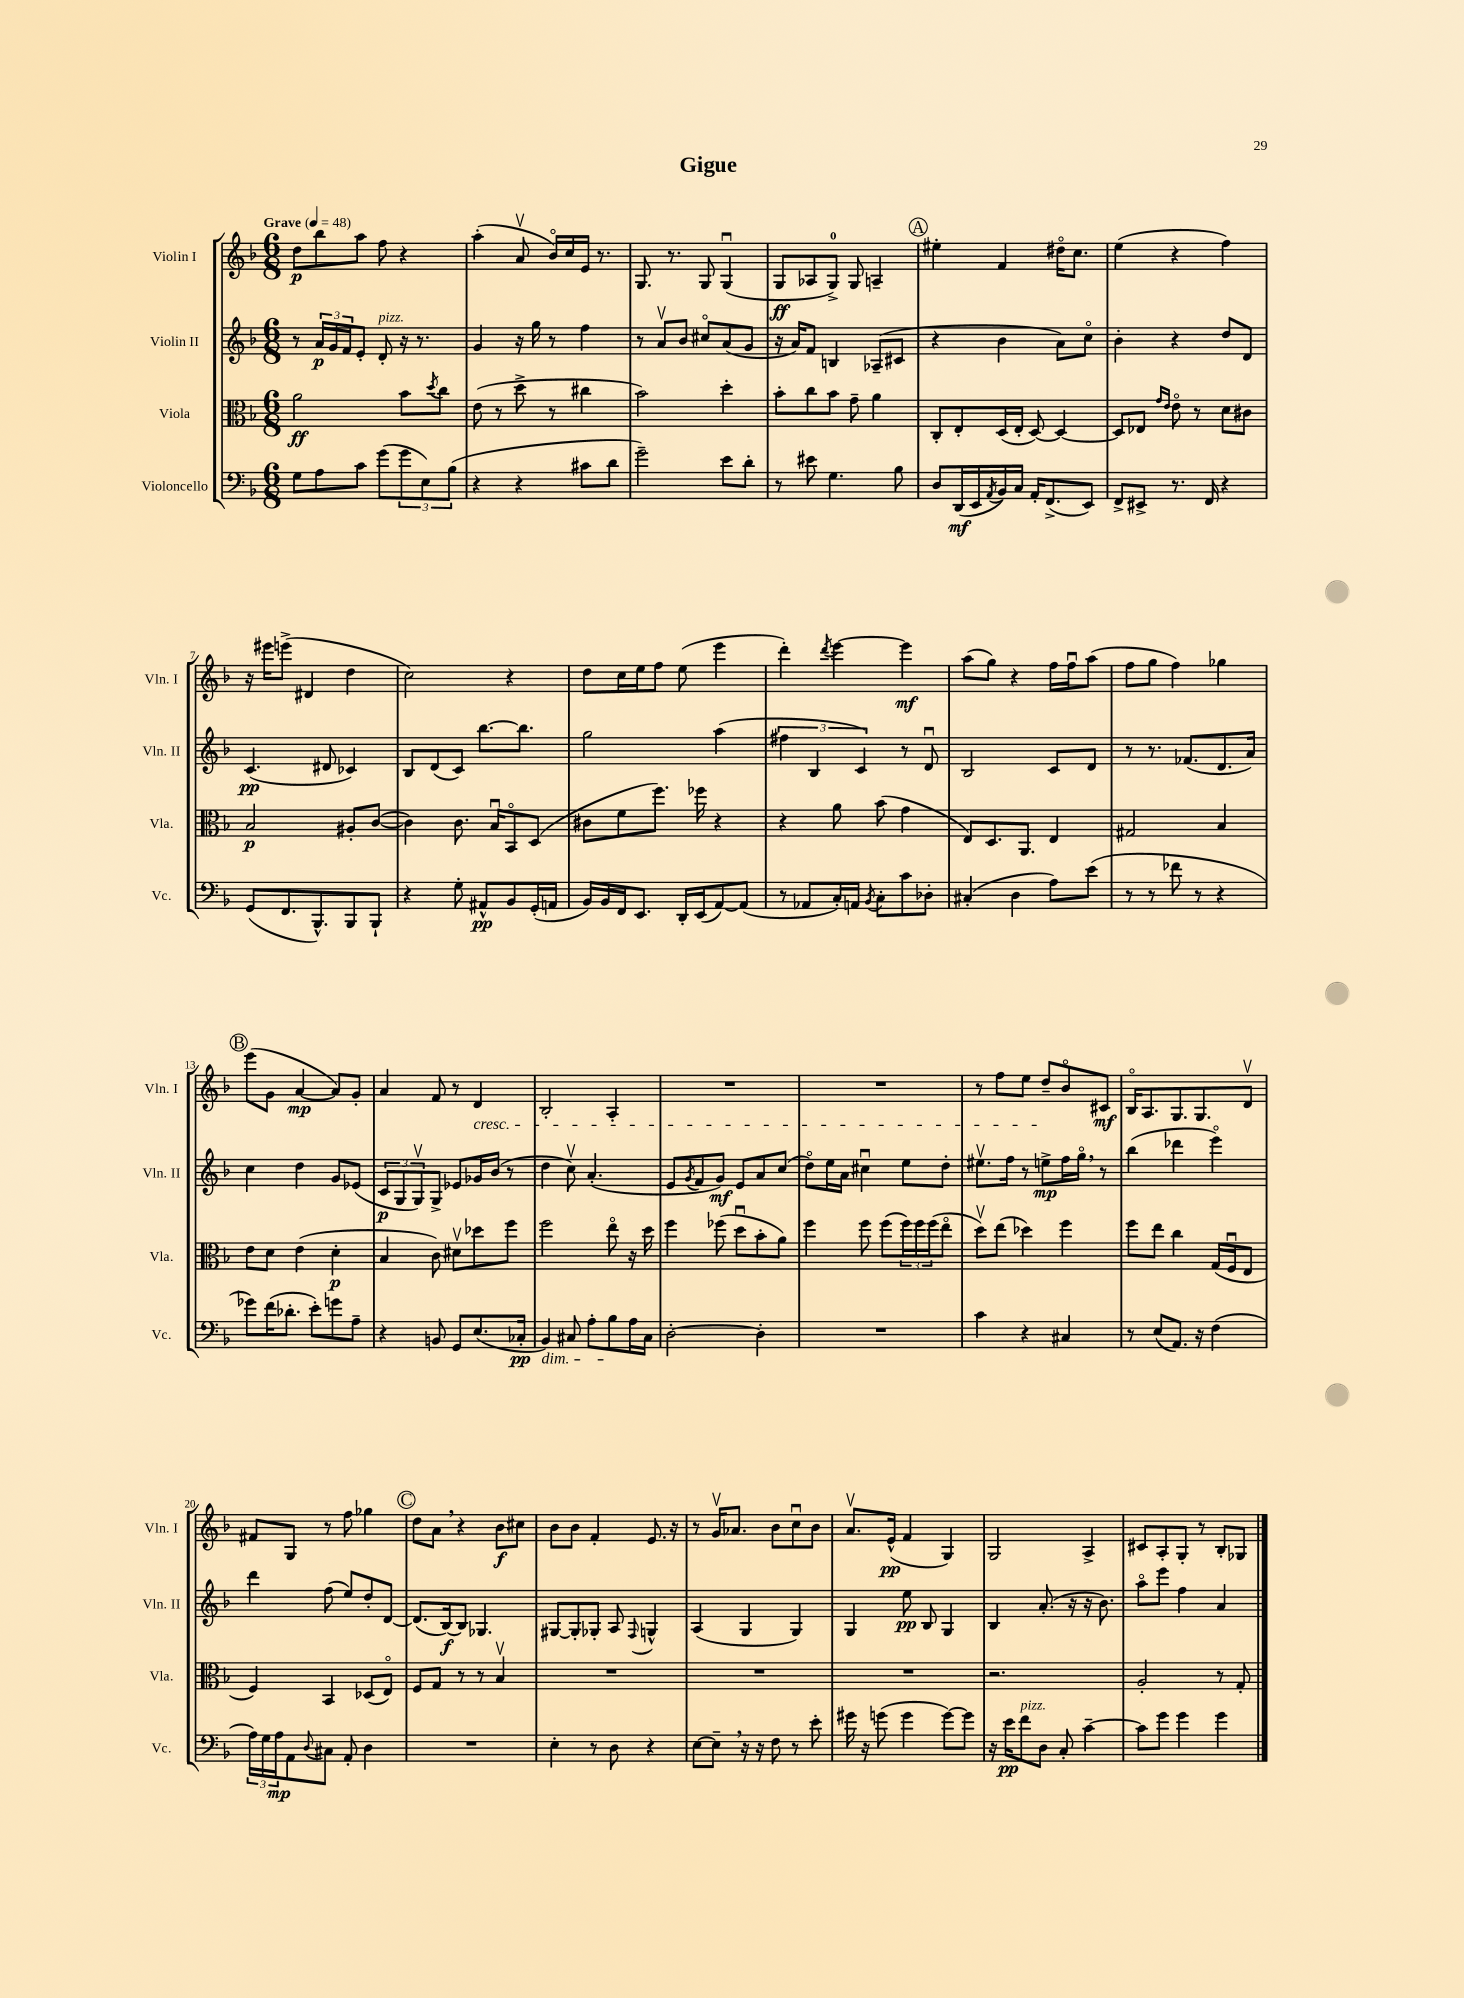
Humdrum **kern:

**kern	**dynam	**kern	**dynam	**kern	**dynam	**kern	**dynam
*part4	*part4	*part3	*part3	*part2	*part2	*part1	*part1
*staff4	*staff4	*staff3	*staff3	*staff2	*staff2	*staff1	*staff1
*I"Violoncello	*	*I"Viola	*	*I"Violin II	*	*I"Violin I	*
*I'Vc.	*	*I'Vla.	*	*I'Vln. II	*	*I'Vln. I	*
*clefF4	*	*clefC3	*	*clefG2	*	*clefG2	*
*k[b-]	*	*k[b-]	*	*k[b-]	*	*k[b-]	*
*M6/8	*	*M6/8	*	*M6/8	*	*M6/8	*
*MM48	*	*MM48	*	*MM48	*	*MM48	*
=1	=1	=1	=1	=1	=1	=1	=1
!	!	!	!	!	!	!LO:TX:a:B:t=Grave	!
8G\L	.	2a\	ff	8r	.	8dd\L	p
8A\	.	.	.	24a/LL	p	8bb-\	.
.	.	.	.	24g/	.	.	.
.	.	.	.	24f/J	.	.	.
8c\J	.	.	.	8e'/J	.	8aa\J	.
!	!	!	!	!LO:TX:a:i:t=pizz.	!	!	!
(8g\L	.	.	.	8d'/	.	8ff\	.
12g\	.	8b-\L	.	16r	.	4r	.
.	.	.	.	8.r	.	.	.
12E\)	.	.	.	.	.	.	.
.	.	8qdd/	.	.	.	.	.
.	.	8cc\J	.	.	.	.	.
(12B-\J	.	.	.	.	.	.	.
=2	=2	=2	=2	=2	=2	=2	=2
4r	.	(8e\	.	4g/	.	(4aa'\	.
.	.	8r	.	.	.	.	.
4r	.	8dd^\	.	16r	.	8av/	.
.	.	.	.	16gg\	.	.	.
.	.	8r	.	8r	.	16b-/LL)	.
.	.	.	.	.	.	16cc/	.
8c#X\L	.	4cc#X\	.	4ff\	.	16e/JJ	.
.	.	.	.	.	.	8.r	.
8d\J	.	.	.	.	.	.	.
=3	=3	=3	=3	=3	=3	=3	=3
2g~\)	.	2b-\)	.	8r	.	8.G/	.
.	.	.	.	8av/L	.	.	.
.	.	.	.	.	.	8.r	.
.	.	.	.	8b-/J	.	.	.
.	.	.	.	8cc#X/L	.	8G/	.
8e\L	.	4dd'\	.	(8a/	.	(4Gu/	.
8d'\J	.	.	.	8g/J	.	.	.
=4	=4	=4	=4	=4	=4	=4	=4
8r	.	8b-'\L	.	16r	.	8G/L	ff
.	.	.	.	16a/KL)	.	.	.
8e#X\	.	8cc\	.	8f/J	.	8A-X/	.
4.G\	.	8b-\J	.	4Bn/	.	8G^/J)	.
.	.	8g~\	.	.	.	8G/	.
.	.	4a\	.	(8A-X~/L	.	4An~/	.
8B-\	.	.	.	8c#X/J	.	.	.
!!LO:REH:place=s1:t=A
=5	=5	=5	=5	=5	=5	=5	=5
8D/L	.	8C'/L	.	4r	.	4ee#X'\	.
(16DD/L	mf	8E'/	.	.	.	.	.
16EE/	.	.	.	.	.	.	.
8qAA/	.	.	.	.	.	.	.
16BB-/)	.	(16D/L	.	4b-\	.	4f/	.
16C/JJ	.	16E'/JJ	.	.	.	.	.
16AA'/KL	.	[8D/)	.	.	.	.	.
(8.FF^/	.	.	.	.	.	.	.
.	.	4D/_	.	8a\L)	.	16dd#X\KL	.
.	.	.	.	.	.	8.cc\J	.
8EE/J)	.	.	.	8cc\J	.	.	.
=6	=6	=6	=6	=6	=6	=6	=6
8FF^/L	.	8D/L]	.	4b-'\	.	(4ee\	.
8EE#X^/J	.	8E-X/J	.	.	.	.	.
.	.	16qqg/LL	.	.	.	.	.
.	.	16qqe/JJ	.	.	.	.	.
8.r	.	8e\	.	4r	.	4r	.
.	.	8r	.	.	.	.	.
16FF/	.	.	.	.	.	.	.
4r	.	8d\L	.	8dd/L	.	4ff\)	.
.	.	8c#X\J	.	8d/J	.	.	.
!!LO:LB:g=z
=7	=7	=7	=7	=7	=7	=7	=7
(8GG/L	.	2B-/	p	(4.c/	pp	16r	.
.	.	.	.	.	.	16eee#X\KL	.
8.FF/	.	.	.	.	.	(8eeen^\J	.
.	.	.	.	.	.	4d#X/	.
8.BBB-^^/)	.	.	.	.	.	.	.
.	.	.	.	8d#X/	.	.	.
8BBB-/	.	8A#X'/L	.	4c-X/)	.	4dd\	.
8BBB-`/J	.	([8c/J	.	.	.	.	.
=8	=8	=8	=8	=8	=8	=8	=8
4r	.	4c\])	.	8B-/L	.	2cc\)	.
.	.	.	.	(8d/	.	.	.
8G'\	.	8.c\	.	8c/J)	.	.	.
8AA#X^^/L	pp	.	.	[8.bb-\L	.	.	.
.	.	16B-u/KL	.	.	.	.	.
8BB-/	.	8BB-/	.	.	.	4r	.
.	.	.	.	8.bb-\J]	.	.	.
(16GG'/L	.	(8D/J	.	.	.	.	.
16AAn/JJ	.	.	.	.	.	.	.
=9	=9	=9	=9	=9	=9	=9	=9
16BB-/LL)	.	8c#X\L	.	2gg\	.	8dd\L	.
16BB-/	.	.	.	.	.	.	.
16FF/J	.	8f\	.	.	.	16cc\L	.
8.EE/J	.	.	.	.	.	16ee\J	.
.	.	8.ff\J)	.	.	.	8ff\J	.
16DD'/LL	.	.	.	.	.	(8ee\	.
(16EE/J	.	16ff-X\	.	.	.	.	.
[8AA/)	.	4r	.	(4aa\	.	4eee\	.
(8AA/J]	.	.	.	.	.	.	.
=10	=10	=10	=10	=10	=10	=10	=10
8r	.	4r	.	6ff#X\	.	4ddd'\)	.
8AA-X/L	.	.	.	.	.	.	.
.	.	.	.	6B-/	.	.	.
.	.	.	.	.	.	8qddd/	.
16C'/L)	.	8a\	.	.	.	[4eee\	.
16AAn/JJ	.	.	.	.	.	.	.
.	.	.	.	6c/)	.	.	.
8qBB-/	.	.	.	.	.	.	.
8C'\L	.	(8b-\	.	.	.	.	.
8c\	.	4g\	.	8r	.	4eee\]	mf
8D-X'\J	.	.	.	8du/	.	.	.
=11	=11	=11	=11	=11	=11	=11	=11
(4C#X'/	.	8E/L)	.	2B-/	.	(8aa\L	.
.	.	8.D/	.	.	.	8gg\J)	.
4D\	.	.	.	.	.	4r	.
.	.	8.AA/J	.	.	.	.	.
8A\L)	.	4E/	.	8c/L	.	16ff\LL	.
.	.	.	.	.	.	16ffu\J	.
(8e\J	.	.	.	8d/J	.	(8aa\J	.
=12	=12	=12	=12	=12	=12	=12	=12
8r	.	2G#X/	.	8r	.	8ff\L	.
8r	.	.	.	8.r	.	8gg\J	.
8f-X\	.	.	.	.	.	4ff\)	.
.	.	.	.	(8.f-X/L	.	.	.
8r	.	.	.	.	.	.	.
4r	.	4B-/	.	8.d/	.	4gg-X\	.
.	.	.	.	16a/Jk)	.	.	.
!!LO:LB:g=z
!!LO:REH:place=s1:t=B
=13	=13	=13	=13	=13	=13	=13	=13
8g-X\L)	.	8e\L	.	4cc\	.	(8eee\L	.
(16f\K	.	8d\J	.	.	.	8g\J	.
8.d-X'\J	.	.	.	.	.	.	.
.	.	(4e\	.	4dd\	.	[4a/	mp
8e'\L)	.	.	.	.	.	.	.
8gn\	.	4d'\	p	8g/L	.	8a/L])	.
8A~\J	.	.	.	(8e-X/J	.	8g'/J	.
=14	=14	=14	=14	=14	=14	=14	=14
4r	.	4B-/	.	12c/L	p	4a/	.
.	.	.	.	12G/	.	.	.
.	.	.	.	12Gv/)	.	.	.
8BBn/	.	8c\)	.	8G^/J	.	8f/	.
8GG/L	.	8d#Xv\L	.	8e-X/L	.	8r	.
!	!	!	!	!	!	!LO:TX:b:i:t=cresc.	!
(8.E/	.	8dd-X\	.	16g-X/L	.	4d/	.
.	.	.	.	(16b-/JJ	.	.	.
.	.	8ff\J	.	8r	.	.	.
16C-X'/Jk	pp	.	.	.	.	.	.
=15	=15	=15	=15	=15	=15	=15	=15
!LO:TX:b:i:t=dim.	!	!	!	!	!	!	!
4BB-/)	.	2ff\	.	4dd\	.	2B-'/	.
8C#X/	.	.	.	8ccv\)	.	.	.
8A'\L	.	.	.	(4.a'/	.	.	.
8B-\	.	8ee\	.	.	.	4A'/	.
16A\L	.	16r	.	.	.	.	.
16C#\JJ	.	16dd\	.	.	.	.	.
=16	=16	=16	=16	=16	=16	=16	=16
[2D'\	.	4ff\	.	8e/L	.	2.r	.
.	.	.	.	8qg/	.	.	.
.	.	.	.	8f/	.	.	.
.	.	(8ff-X\	.	8g/J)	mf	.	.
.	.	8ddu\L	.	8e/L	.	.	.
4D'\]	.	8b-'\	.	8a/	.	.	.
.	.	8a\J)	.	(8cc/J	.	.	.
=17	=17	=17	=17	=17	=17	=17	=17
2.r	.	4ff\	.	8dd\L)	.	2.r	.
.	.	.	.	16ee\L	.	.	.
.	.	.	.	16a\JJ	.	.	.
.	.	8ff\	.	4cc#Xu\	.	.	.
.	.	(8ff\L	.	.	.	.	.
.	.	24ff\L)	.	8ee\L	.	.	.
.	.	24ff\	.	.	.	.	.
.	.	(24ff\J	.	.	.	.	.
.	.	8ee\J	.	8dd'\J	.	.	.
=18	=18	=18	=18	=18	=18	=18	=18
4c\	.	8ddv\L)	.	8.ee#Xv\L	.	8r	.
.	.	(8ee\J	.	.	.	8ff\L	.
.	.	.	.	16ff\Jk	.	.	.
4r	.	4dd-X\)	.	8r	.	8ee\J	.
.	.	.	.	8een^\L	mp	8dd~/L	.
4C#X/	.	4ff\	.	16ff\L	.	8b-/	.
.	.	.	.	16gg,\JJ	.	.	.
.	.	.	.	8r	.	8c#X/J	mf
=19	=19	=19	=19	=19	=19	=19	=19
8r	.	8ff\L	.	(4bb-\	.	16B-/KL	.
.	.	.	.	.	.	8.A/	.
(8E/L	.	8ee\J	.	.	.	.	.
8.AA/J)	.	4cc\	.	4ddd-X\	.	8.G/	.
16r	.	.	.	.	.	8.G/	.
(4F\	.	(16G/LL	.	4eee\)	.	.	.
.	.	16Fu/J	.	.	.	.	.
.	.	8E/J	.	.	.	8dv/J	.
!!LO:LB:g=z
=20	=20	=20	=20	=20	=20	=20	=20
24A\LL)	.	4F/)	.	4ddd\	.	8f#X/L	.
24G\	.	.	.	.	.	.	.
24A\J	mp	.	.	.	.	.	.
8AA\	.	.	.	.	.	8G/J	.
8qqD/	.	.	.	.	.	.	.
8C#X\J	.	4BB-/	.	(8ff\	.	8r	.
8AA'/	.	.	.	8ee/L)	.	8ff\	.
4D\	.	(8D-X/L	.	8dd'/	.	4gg-X\	.
.	.	8E/J)	.	[8d/J	.	.	.
!!LO:REH:place=s1:t=C
=21	=21	=21	=21	=21	=21	=21	=21
2.r	.	8F/L	.	(8.d/L]	.	8dd\L	.
.	.	8G/J	.	.	.	8a,\J	.
.	.	.	.	[16B-/k)	f	.	.
.	.	8r	.	8B-/J]	.	4r	.
.	.	8r	.	4.G-X/	.	.	.
.	.	4B-v/	.	.	.	8b-\L	f
.	.	.	.	.	.	8cc#X\J	.
=22	=22	=22	=22	=22	=22	=22	=22
4E'\	.	2.r	.	[8G#X/L	.	8b-\L	.
.	.	.	.	8G#'/]	.	8b-\J	.
8r	.	.	.	8G-X'/J	.	4f'/	.
8D\	.	.	.	8A/	.	.	.
.	.	.	.	8qqF/	.	.	.
4r	.	.	.	4Gn^^/	.	8.e/	.
.	.	.	.	.	.	16r	.
=23	=23	=23	=23	=23	=23	=23	=23
[8E\L	.	2.r	.	(4A/	.	8r	.
8E~,\J]	.	.	.	.	.	16gv/KL	.
.	.	.	.	.	.	8.a-X/J	.
16r	.	.	.	4G/	.	.	.
16r	.	.	.	.	.	.	.
8F\	.	.	.	.	.	8b-\L	.
8r	.	.	.	4G/)	.	8ccu\	.
8e'\	.	.	.	.	.	8b-\J	.
=24	=24	=24	=24	=24	=24	=24	=24
16g#X\	.	2.r	.	4G/	.	8.av/L	.
16r	.	.	.	.	.	.	.
(8gn\	.	.	.	.	.	.	.
.	.	.	.	.	.	(16e^^/Jk	pp
4g\	.	.	.	8ee\	pp	4f/	.
.	.	.	.	8B-/	.	.	.
[8g\L)	.	.	.	4G/	.	4G/)	.
8g\J]	.	.	.	.	.	.	.
=25	=25	=25	=25	=25	=25	=25	=25
16r	.	2.r	.	4B-/	.	2G/	.
16e\KL	pp	.	.	.	.	.	.
!LO:TX:a:i:t=pizz.	!	!	!	!	!	!	!
8f\	.	.	.	.	.	.	.
8D\J	.	.	.	(8.a'/	.	.	.
8C'/	.	.	.	.	.	.	.
.	.	.	.	16r	.	.	.
[4c~\	.	.	.	16r	.	4A^/	.
.	.	.	.	8.b-\)	.	.	.
=26	=26	=26	=26	=26	=26	=26	=26
8c\L]	.	2A'/	.	8aa\L	.	8c#X/L	.
8g\J	.	.	.	8eee\J	.	8A'/	.
4g\	.	.	.	4ff\	.	8G'/J	.
.	.	.	.	.	.	8r	.
4g\	.	8r	.	4a/	.	8B-'/L	.
.	.	8G'/	.	.	.	8G-X/J	.
==	==	==	==	==	==	==	==
*-	*-	*-	*-	*-	*-	*-	*-
